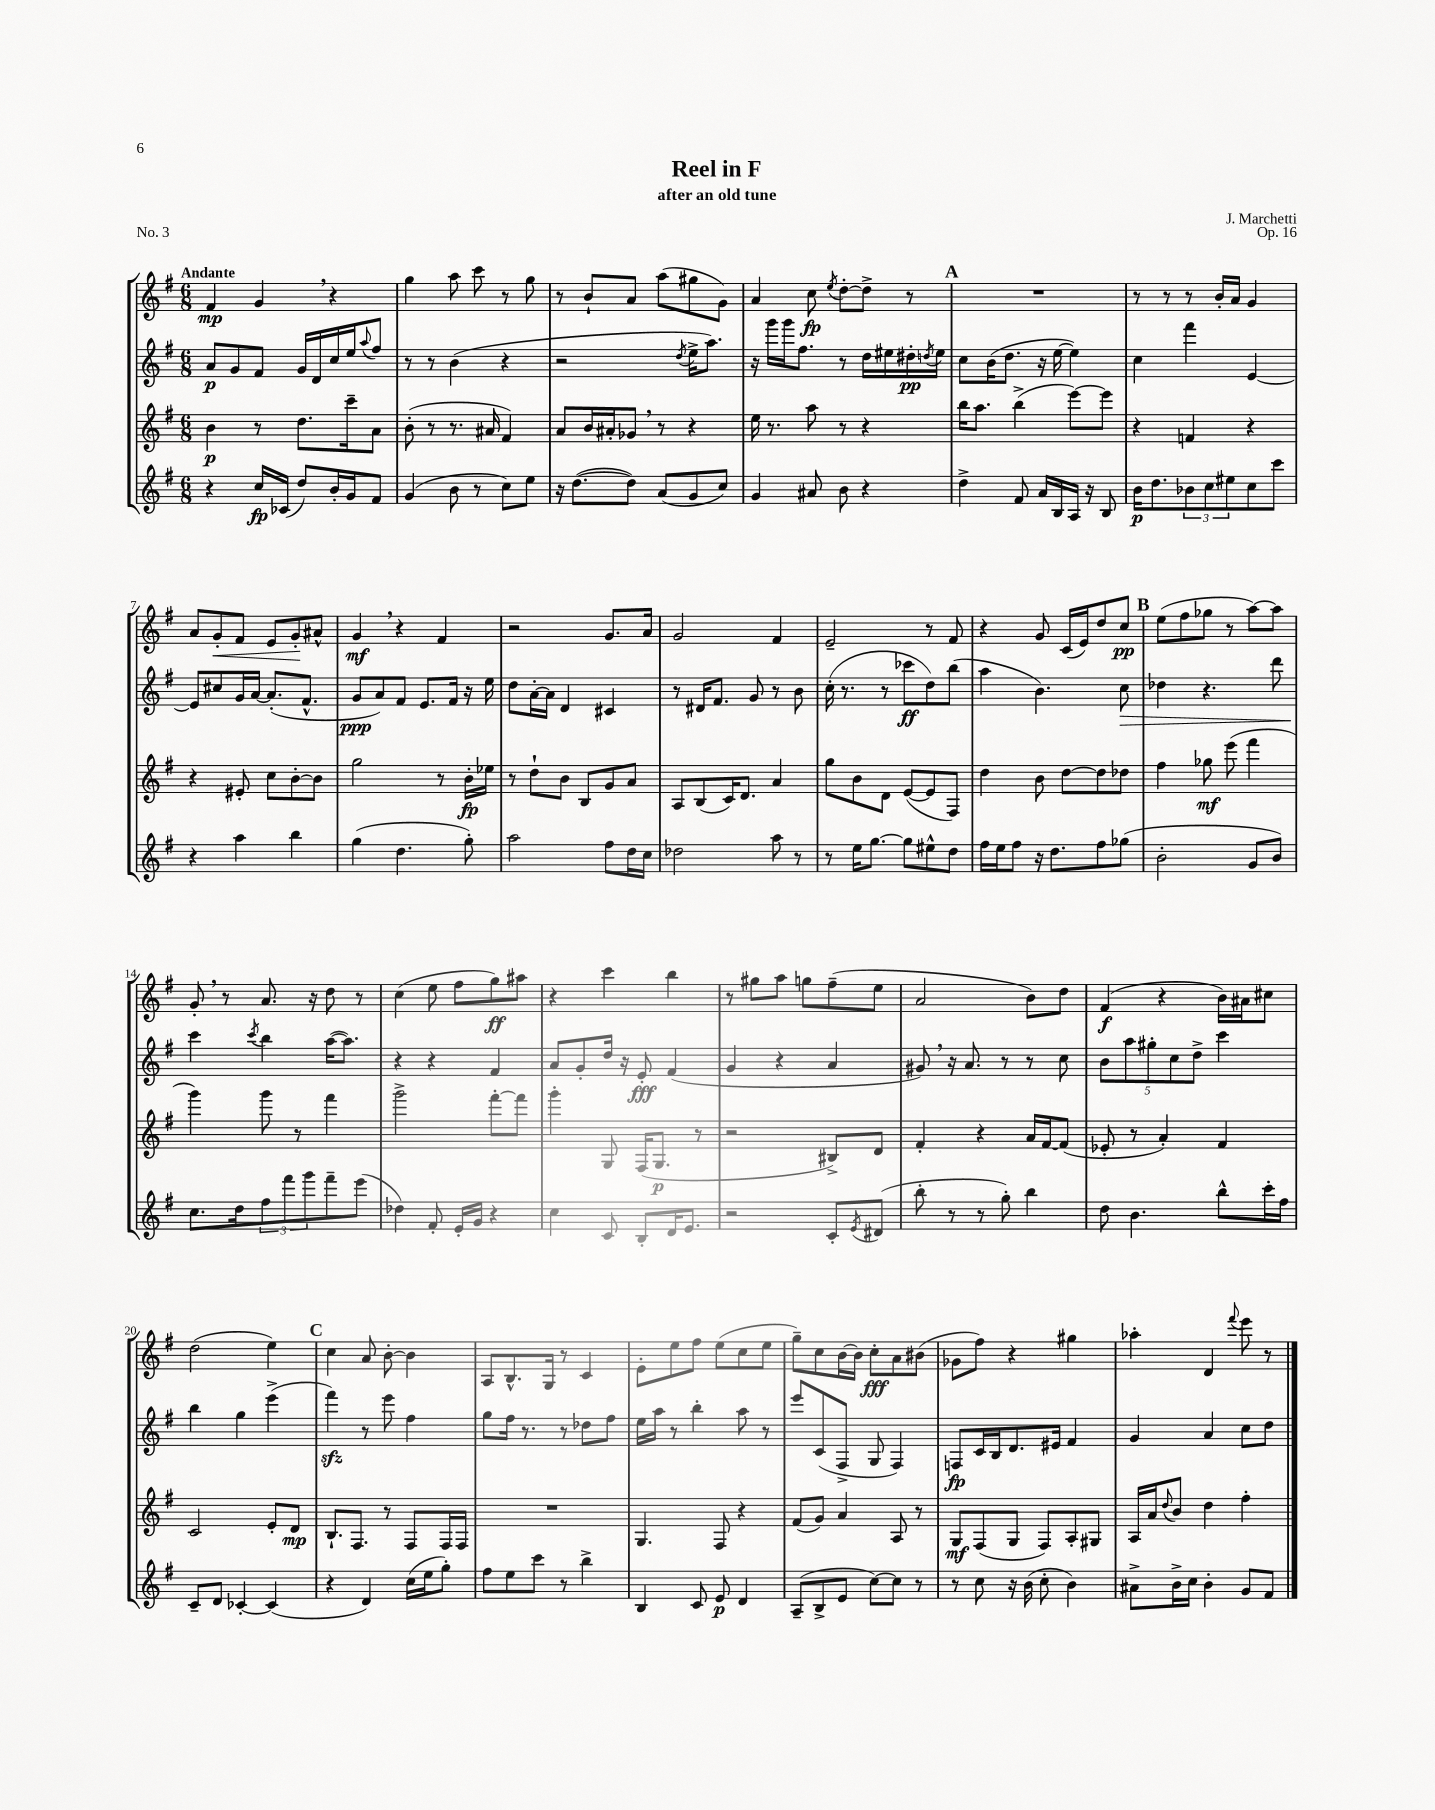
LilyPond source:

\header { title = "Reel in F" composer = "J. Marchetti" subtitle = "after an old tune" opus = "Op. 16" piece = "No. 3" }
<<
\new StaffGroup <<
\new Staff = "s0" {
    \clef treble \key g \major \numericTimeSignature \time 6/8 \tempo "Andante"
    fis'4\mp g'4 \breathe r4 |
    g''4 a''8 c'''8 r8 g''8 |
    r8 b'8-! a'8 a''8( gis''8 g'8) |
    a'4 c''8\fp \acciaccatura { e''8 } d''8~-. d''8-> r8 |
    \mark \markup { \bold "A" } R2. |
    r8 r8 r8 b'16-. a'16 g'4 |
    a'8 g'8-.\< fis'8 e'8 g'8-.\! ais'8-^ |
    g'4\mf \breathe r4 fis'4 |
    r2 g'8. a'16 |
    g'2 fis'4 |
    e'2-- r8 fis'8 |
    r4 g'8 c'16( e'16) d''8 c''8\pp |
    \mark \markup { \bold "B" } e''8( fis''8 ges''8 r8 a''8~) a''8 |
    g'8-. \breathe r8 a'8. r16 d''8 r8 |
    c''4( e''8 fis''8 g''8\ff) ais''8 |
    r4 c'''4 b''4 |
    r8 gis''8 a''8 g''8 fis''8--( e''8 |
    a'2 b'8) d''8 |
    fis'4\f( r4 b'16) ais'16 cis''8 |
    d''2( e''4) |
    \mark \markup { \bold "C" } c''4 a'8 b'8~-. b'4 |
    a8 b8.-^ g16 r8 c'4 |
    e'8-. e''8 fis''8 e''8( c''8 e''8 |
    g''8--) c''8 b'16~ b'16 c''8-.\fff a'8 bis'8( |
    ges'8 fis''8) r4 gis''4 |
    aes''4-. d'4 \appoggiatura { fis'''8 } e'''8 r8 \bar "|." |
}
\new Staff = "s1" {
    \clef treble \key g \major \numericTimeSignature \time 6/8
    a'8\p g'8 fis'8 g'16 d'16 c''16 e''16 \appoggiatura { a''8 } fis''8 |
    r8 r8 b'4( r4 |
    r2 \acciaccatura { d''8 } e''16-> a''8.) |
    r16 g'''16 g'''16 fis''8. r8 d''16 eis''16 dis''16-.\pp \acciaccatura { d''8 } eis''16 |
    \mark \markup { \bold "A" } c''8 b'16( d''8. r16 e''16~ e''4) |
    c''4 fis'''4 e'4~ |
    e'8 cis''8 g'16 a'16~ a'8.-.( fis'8.-^ |
    g'8\ppp a'8) fis'8 e'8. fis'16 r16 e''16 |
    d''8 a'16~-. a'16 d'4 cis'4 |
    r8 dis'16 fis'8. g'8 r8 b'8 |
    c''16-.( r8. r8 ces'''8\ff d''8) b''8( |
    a''4 b'4.) c''8\> |
    \mark \markup { \bold "B" } des''4 r4. d'''8 |
    c'''4\! \acciaccatura { c'''8 } b''4 a''16~( a''8.) |
    r4 r4 fis'4 |
    a'8 g'8-. d''16 r16 e'8-.\fff fis'4( |
    g'4 r4 a'4 |
    gis'8) \breathe r16 a'8. r8 r8 c''8 |
    \tuplet 5/4 { b'8 a''8 gis''8-. c''8 d''8-> } c'''4 |
    b''4 g''4 e'''4->( |
    \mark \markup { \bold "C" } fis'''4\sfz) r8 e'''8 fis''4 |
    g''8 fis''16 r8. r8 des''8 fis''8 |
    e''16 a''16 r8 b''4-. a''8 r8 |
    e'''8 c'8( fis8-> g8 fis4) |
    f8\fp c'16 b16 d'8. eis'16 fis'4 |
    g'4 a'4 c''8 d''8 \bar "|." |
}
\new Staff = "s2" {
    \clef treble \key g \major \numericTimeSignature \time 6/8
    b'4\p r8 d''8. c'''16-- a'8 |
    b'8-.( r8 r8. ais'16 fis'4) |
    a'8 b'16 ais'16-. ges'8 \breathe r8 r4 |
    e''16 r8. a''8 r8 r4 |
    \mark \markup { \bold "A" } b''16 a''8. b''4->( e'''8~) e'''8 |
    r4 f'4 r4 |
    r4 eis'8-. c''8 b'8~-. b'8 |
    g''2 r8 b'16-.\fp ees''16 |
    r8 d''8-! b'8 b8 g'8 a'8 |
    a8 b8( c'16) d'8. a'4 |
    g''8 b'8 d'8 e'8~( e'8 fis8) |
    d''4 b'8 d''8~ d''8 des''8 |
    \mark \markup { \bold "B" } fis''4 ges''8\mf e'''8( fis'''4 |
    g'''4) g'''8 r8 fis'''4 |
    g'''2-> fis'''8~-. fis'''8 |
    g'''4-. g8 fis16( g8.\p r8 |
    r2 bis8->) d'8 |
    fis'4-. r4 a'16 fis'16~ fis'8( |
    ees'8-. r8 a'4-.) fis'4 |
    c'2 e'8-. d'8\mp |
    \mark \markup { \bold "C" } b8.-! fis8. r8 fis8 fis16 fis16 |
    R2. |
    g4. fis8 r4 |
    fis'8( g'8) a'4 a8 r8 |
    g8\mf fis8( g8 fis8) a8-. gis8 |
    a16 a'16 \appoggiatura { d''8 } b'8 d''4 fis''4-. \bar "|." |
}
\new Staff = "s3" {
    \clef treble \key g \major \numericTimeSignature \time 6/8
    r4 c''16\fp ces'16( d''8) b'16-. g'16 fis'8 |
    g'4( b'8 r8 c''8) e''8 |
    r16 d''8.~( d''8) a'8( g'8 c''8) |
    g'4 ais'8 b'8 r4 |
    \mark \markup { \bold "A" } d''4-> fis'8 a'16 b16 a16 r16 b8 |
    b'16\p d''8. \tuplet 3/2 { bes'8 c''8 eis''8 } c''8 c'''8 |
    r4 a''4 b''4 |
    g''4( d''4. g''8-.) |
    a''2 fis''8 d''16 c''16 |
    des''2 a''8 r8 |
    r8 e''16 g''8.~ g''8 eis''8-^ d''8 |
    fis''16 e''16 fis''8 r16 d''8. fis''8 ges''8( |
    \mark \markup { \bold "B" } b'2-. g'8 b'8) |
    c''8. d''16 \tuplet 3/2 { fis''8 fis'''8 g'''8 } fis'''8-- e'''8( |
    des''4) fis'8-. e'16-. g'16 r4 |
    c''4 c'8 b8-. d'16 e'8. |
    r2 c'8-. \acciaccatura { e'8 } dis'8( |
    b''8-. r8 r8 g''8-.) b''4 |
    d''8 b'4. b''8-^ c'''16-. fis''16 |
    c'8-- d'8 ces'4~-. ces'4( |
    \mark \markup { \bold "C" } r4 d'4) c''16( e''16 g''8-.) |
    fis''8 e''8 c'''8 r8 b''4-> |
    b4 c'8 e'8\p d'4 |
    a8--( b8-> e'8 c''8~) c''8 r8 |
    r8 c''8 r16 b'16( c''8-. b'4) |
    ais'8-> b'16-> c''16 b'4-. g'8 fis'8 \bar "|." |
}
>>
>>
